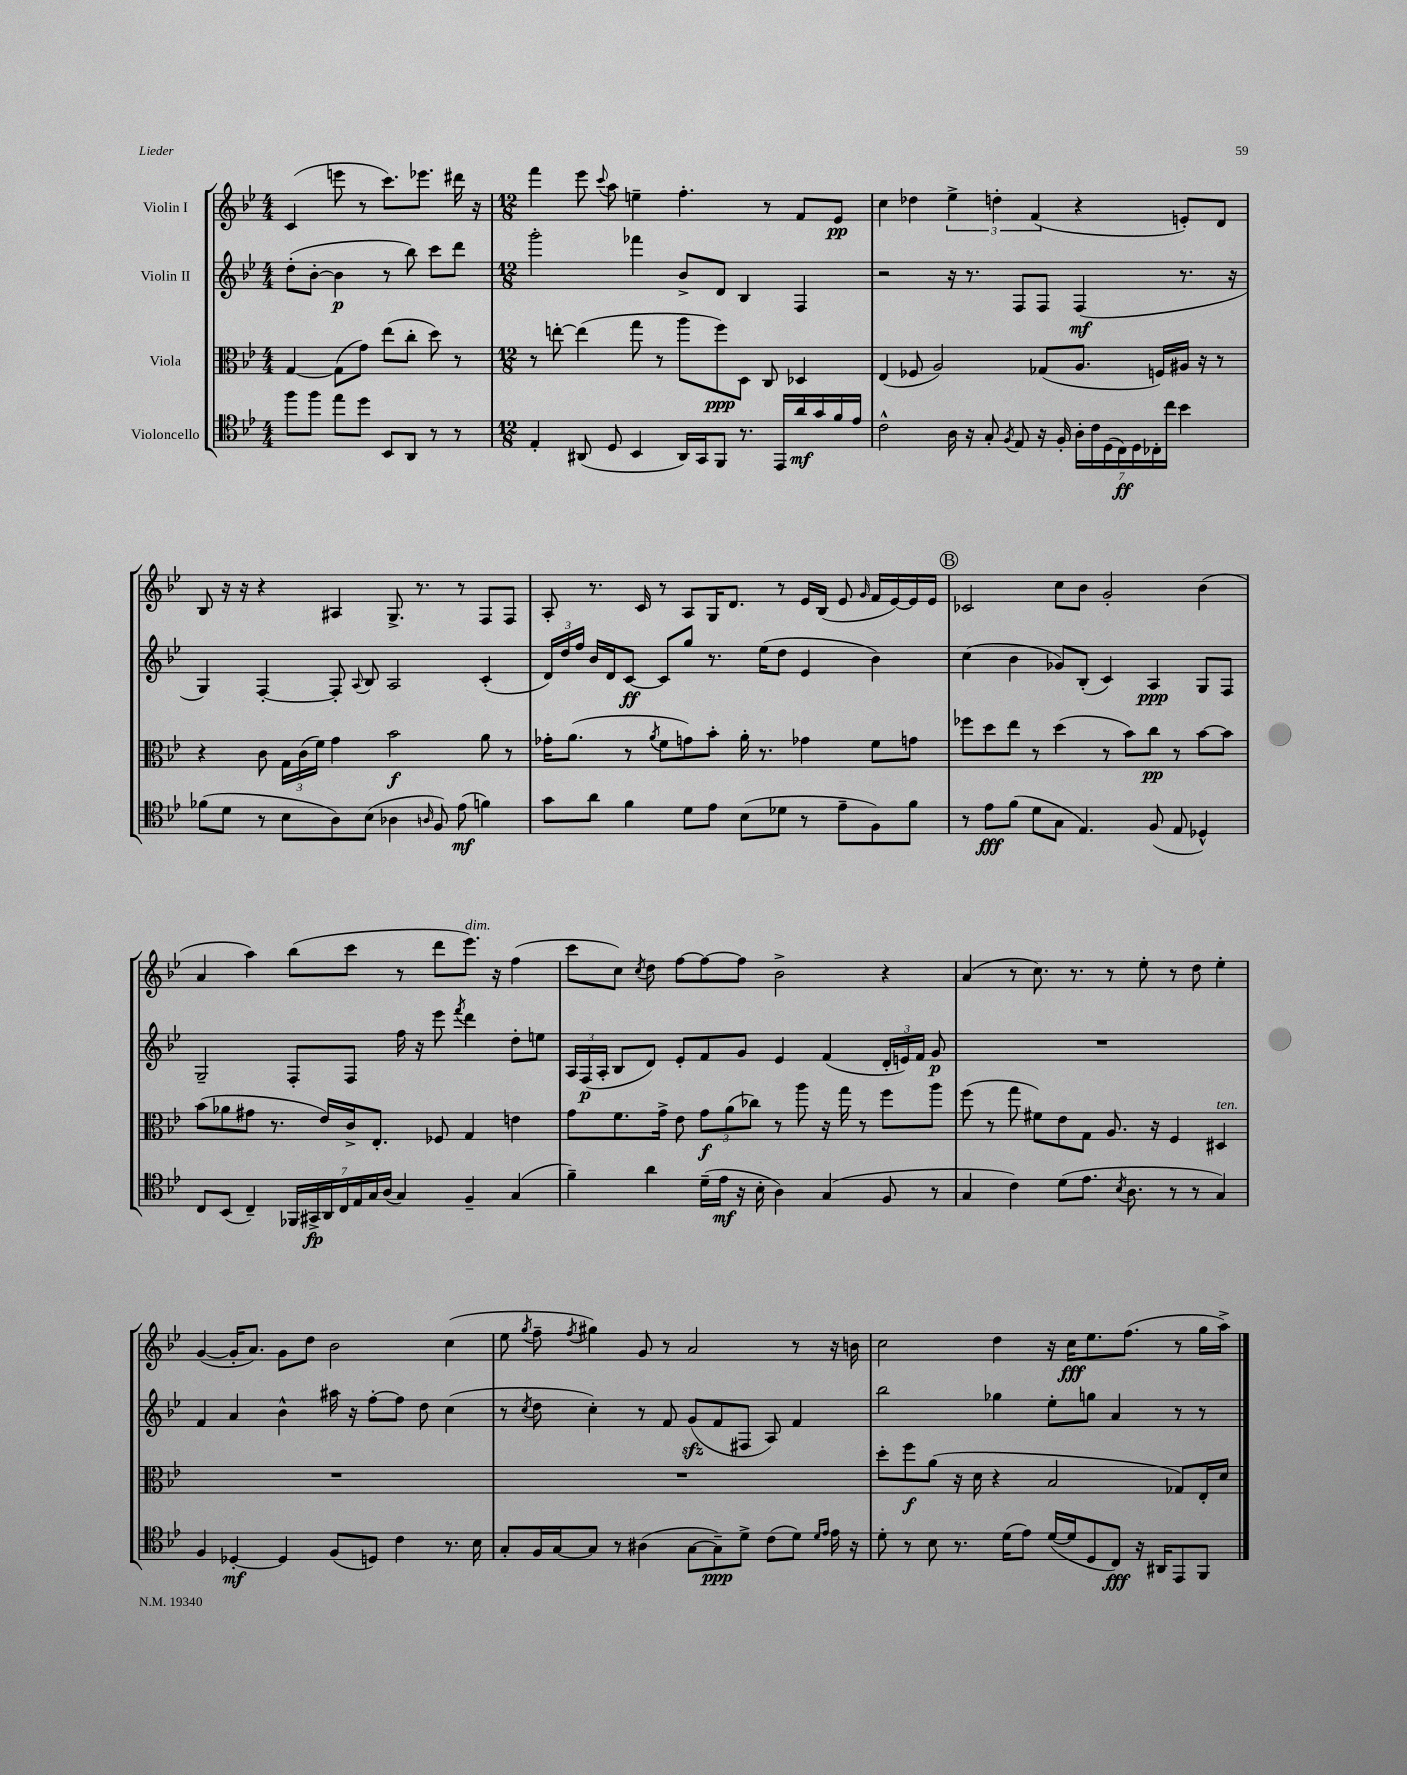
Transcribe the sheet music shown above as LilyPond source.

<<
\new StaffGroup <<
\new Staff = "s0" \with { instrumentName = "Violin I" } {
    \clef treble \key bes \major \numericTimeSignature \time 4/4
    \autoBeamOff c'4( e'''8 r8 c'''8.[) ees'''8.] dis'''16 r16 |
    \numericTimeSignature \time 12/8 f'''4 ees'''8 \appoggiatura { c'''8 } a''8 e''4-- f''4.-. r8 f'8[ ees'8]\pp |
    c''4 des''4 \tuplet 3/2 { ees''4-> d''4-. f'4( } r4 e'8[-.) d'8] |
    bes8 r16 r16 r4 ais4 g8.-> r8. r8 f8[ f8] |
    a8-. r8. c'16 r8 a8[ g16 d'8.] r8 ees'16[ bes16]( ees'8 \grace { g'16 } f'16[ ees'16~) ees'16 ees'16] |
    \mark \markup { \circle "B" } ces'2 c''8[ bes'8] g'2-. bes'4( |
    a'4 a''4) bes''8[( c'''8] r8 d'''8[ ees'''8.]^\markup { \italic "dim." }) r16 f''4( |
    c'''8[ c''8]) \acciaccatura { c''8 } d''8 f''8[~ f''8~ f''8] bes'2-> r4 |
    a'4( r8 c''8.) r8. r8 ees''8-. r8 d''8 ees''4-. |
    g'4~( g'16[-. a'8.]) g'8[ d''8] bes'2 c''4( |
    ees''8 \acciaccatura { g''8 } f''8-- \acciaccatura { f''8 } gis''4) g'8 r8 a'2 r8 r16 b'16 |
    c''2 d''4 r16 c''16[\fff ees''8. f''8.]( r8 g''16[ a''16]->) \bar "|." |
}
\new Staff = "s1" \with { instrumentName = "Violin II" } {
    \clef treble \key bes \major \numericTimeSignature \time 4/4
    \autoBeamOff d''8[-.( bes'8]~-. bes'4\p r8 bes''8) c'''8[ d'''8] |
    \numericTimeSignature \time 12/8 g'''2-. fes'''4 bes'8[-> d'8] bes4 f4 |
    r2 r16 r8. f8[ f8] f4\mf( r8. r16 |
    g4) f4~-. f8-. \appoggiatura { a8 } bes8 a2 c'4-.( |
    \tuplet 3/2 { d'16[) d''16 f''16] } bes'16[ d'16 c'8]~\ff c'8[ g''8] r8. ees''16[( d''8] ees'4 bes'4) |
    \mark \markup { \circle "B" } c''4( bes'4 ges'8[) bes8]-.( c'4) a4\ppp g8[ f8] |
    g2-- f8[-. f8] f''16 r16 ees'''8 \acciaccatura { f'''8 } d'''4 d''8[-. e''8] |
    \tuplet 3/2 { a16[ f16\p( a16]-. } bes8[ d'8]) ees'8[-. f'8 g'8] ees'4 f'4( \tuplet 3/2 { d'16[-. e'16) f'16] } g'8\p |
    R1. |
    f'4 a'4 bes'4-^ ais''16 r16 f''8[~-. f''8] d''8 c''4( |
    r8 \acciaccatura { c''8 } d''8 c''4-.) r8 f'8 g'8[\sfz( f'8 fis8] a8) f'4 |
    bes''2 ges''4 ees''8[-. g''8] a'4 r8 r8 \bar "|." |
}
\new Staff = "s2" \with { instrumentName = "Viola" } {
    \clef alto \key bes \major \numericTimeSignature \time 4/4
    \autoBeamOff g4~ g8[( g'8]) ees''8[( c''8]-. d''8) r8 |
    \numericTimeSignature \time 12/8 r8 e''8~-. e''4( g''8 r8 a''8[ f''8\ppp) d8] c8 des4 |
    ees4( fes8 a2) ges8[( a8.] f16[) ais16] r16 r8 |
    r4 c'8 \tuplet 3/2 { g16[ c'16( f'16]) } g'4 bes'2\f a'8 r8 |
    ges'16[-. a'8.]( r8 \acciaccatura { a'8 } f'8[ g'8) bes'8]-. a'16-. r8. ges'4 f'8[ g'8] |
    \mark \markup { \circle "B" } fes''8[ d''8 ees''8] r8 d''4( r8 bes'8[) c''8]\pp r8 bes'8[~ bes'8] |
    bes'8[( aes'8 gis'8] r8. ees'16[) c'16-> ees8.]-. fes8 g4 e'4 |
    g'8[ f'8. g'16]-> ees'8 \tuplet 3/2 { g'8[\f a'8( ces''8]) } r8 a''8 r16 g''16 r8 f''8[ a''8] |
    f''8( r8 g''8 fis'8[) ees'8 g8] a8. r16 f4 dis4^\markup { \italic "ten." } |
    R1. |
    R1. |
    d''8[-. f''8\f a'8]( r16 d'16 r4 bes2 ges8[) ees16-. d'16] \bar "|." |
}
\new Staff = "s3" \with { instrumentName = "Violoncello" } {
    \clef tenor \key bes \major \numericTimeSignature \time 4/4
    \autoBeamOff f''8[ f''8] ees''8[ d''8] bes,8[ a,8] r8 r8 |
    \numericTimeSignature \time 12/8 ees4-. ais,8( d8 bes,4 ais,16[) g,16 f,8] r8. ees,16[ a'16\mf g'16 f'16 ees'16] |
    c'2-^ a16 r16 g8-. \acciaccatura { f8 } ees8 r16 f16-. \tuplet 7/4 { a16[-. c'16 d16( c16\ff) d16 ces16-. c''16] } bes'4 |
    fes'8[( d'8] r8 bes8[ a8) bes8]( aes4 \grace { a16 } f8) ees'8\mf( f'4) |
    g'8[ a'8] f'4 d'8[ ees'8] bes8[( des'8] r8 ees'8[-- f8) f'8] |
    \mark \markup { \circle "B" } r8 ees'8[\fff f'8]( d'8[ g8] ees4.) f8( ees8 des4-^) |
    c8[ bes,8]( c4--) \tuplet 7/4 { fes,16[ gis,16->\fp a,16 c16 ees16 g16 a16]( } g4) f4-- g4( |
    f'4--) a'4 d'16[--( ees'16]\mf r16 bes16-. a4) g4( f8 r8 |
    g4 c'4) d'8[( ees'8.] \acciaccatura { bes8 } a8. r8 r8 g4) |
    f4 des4~-.\mf des4 f8[( d8]) c'4 r8. bes16 |
    g8[-. f16 g16~ g8] r8 ais4( g8[~ g8--\ppp) d'8]-> c'8[( d'8]) \grace { d'16[ ees'16] } ees'16 r16 |
    d'8-. r8 bes8 r8. d'16[( ees'8]) d'16[~( d'16 d8 c8]\fff) r16 ais,16[ ees,8 f,8] \bar "|." |
}
>>
>>
\layout { \context { \Score \remove "Bar_number_engraver" } }
